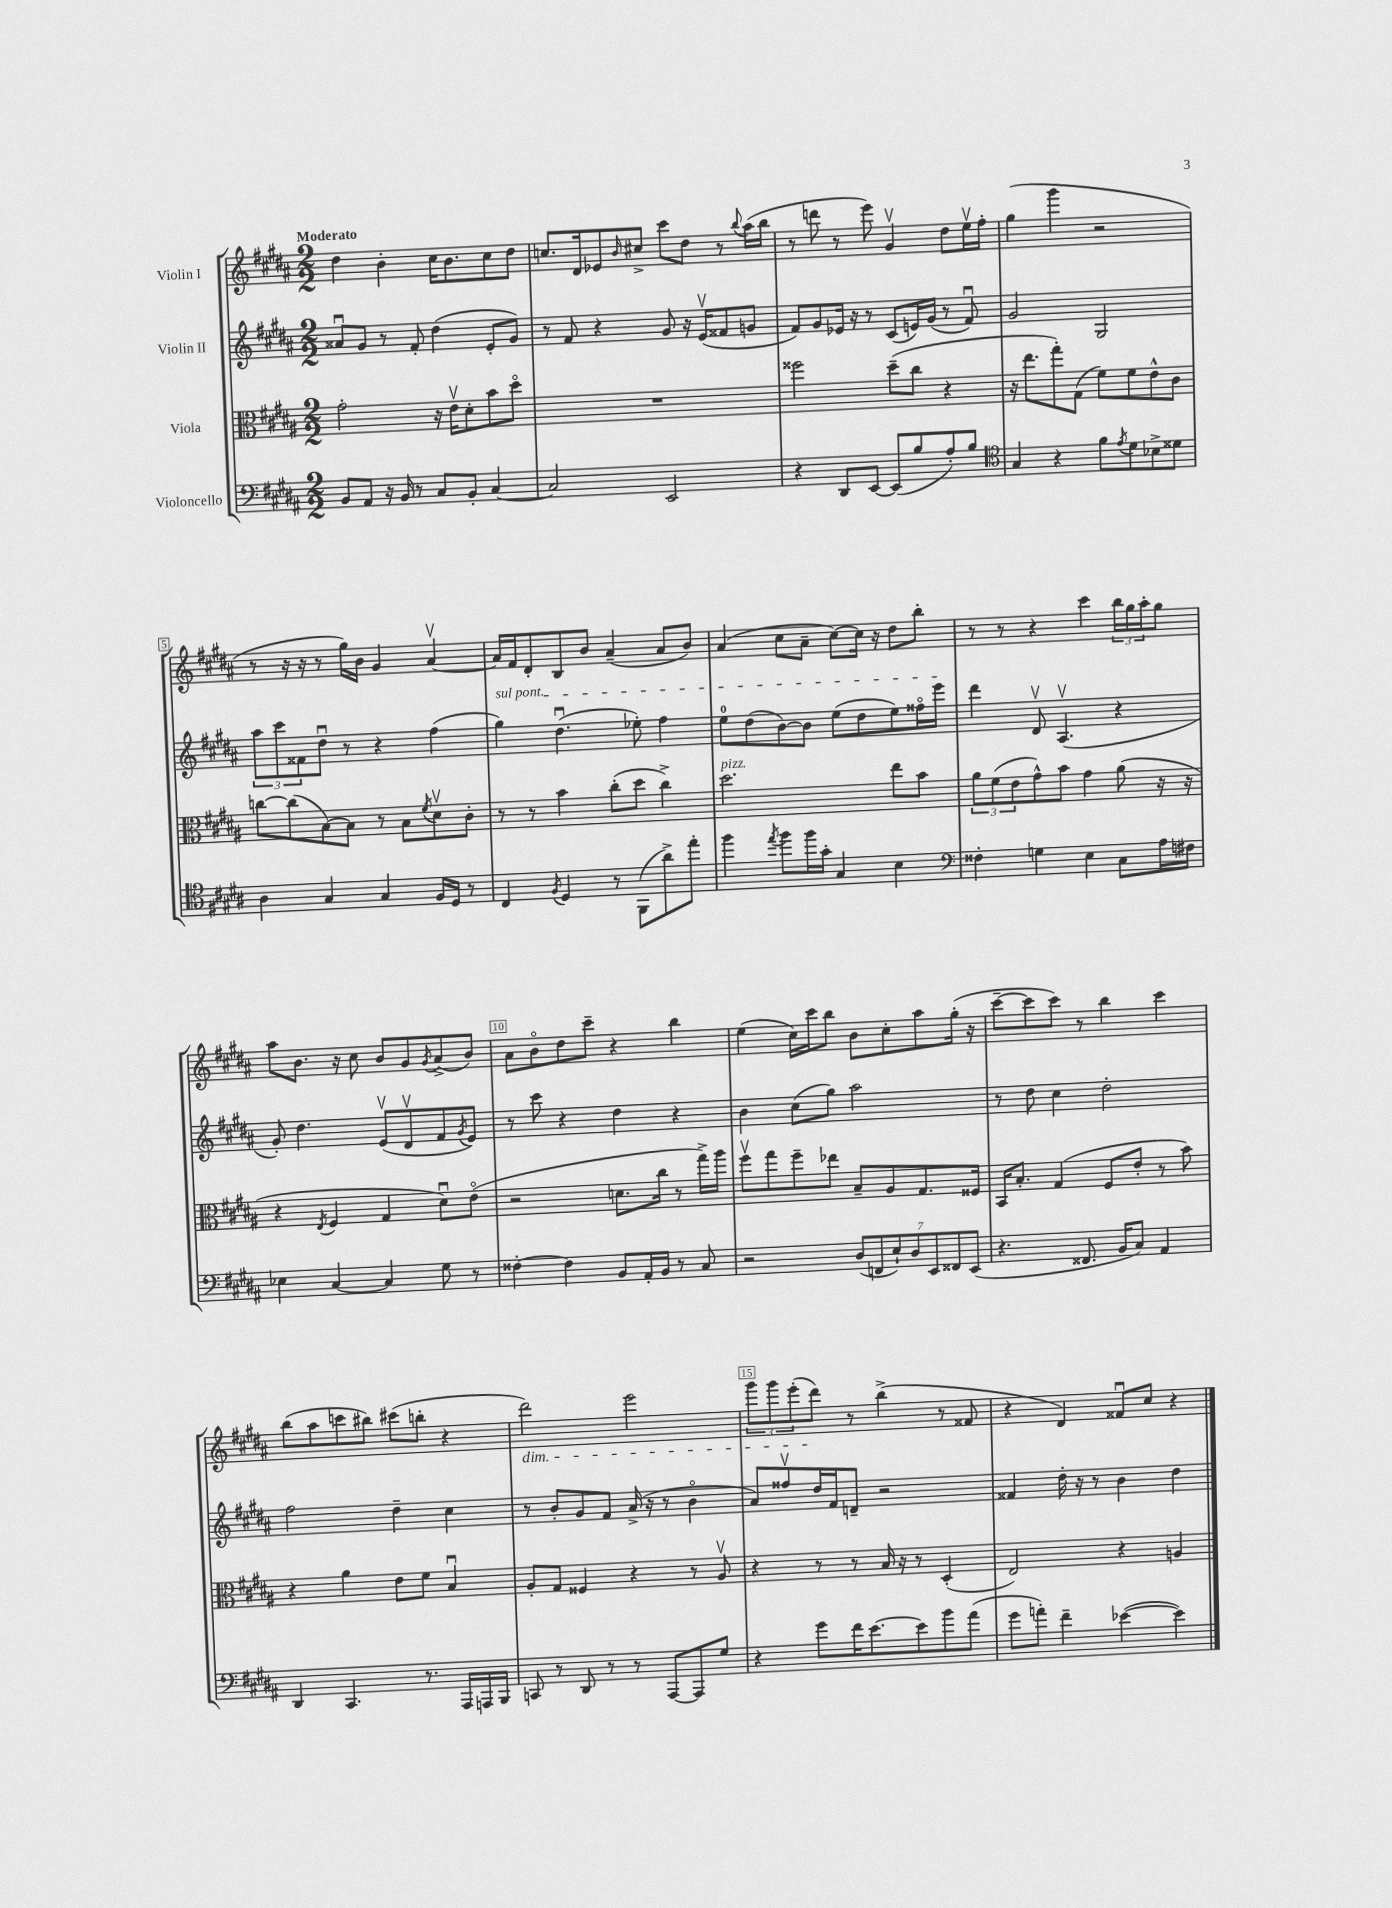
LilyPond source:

<<
\new StaffGroup <<
\new Staff = "s0" \with { instrumentName = "Violin I" } {
    \clef treble \key b \major \numericTimeSignature \time 2/2 \tempo "Moderato"
    dis''4 b'4-. cis''16 b'8. cis''8 dis''8 |
    c''8. dis'16 ees'8 \grace { b'16 } cis''8-> cis'''8 dis''8 r8 \appoggiatura { b''8 } ais''16( b''16 |
    r8 d'''8 r8 e'''8) gis'4\upbow dis''8 e''16\upbow fis''16-. |
    gis''4( gis'''4 r2 |
    r8 r16 r16 r8 gis''16) b'16 gis'4 ais'4~\upbow |
    ais'16 fis'16 dis'8-. b8 b'8 ais'4--( ais'8 b'8) |
    ais'4( cis''8 ais'8-- cis''8~) cis''16 r16 dis''8 b''8-. |
    r8 r8 r4 cis'''4 \tuplet 3/2 { b''16 gis''16 ais''16-. } gis''8 |
    ais''8 b'8. r16 cis''8 b'8 gis'8 \acciaccatura { gis'8 } ais'8->( b'8) |
    ais'8 b'8\flageolet dis''8 cis'''8-- r4 b''4 |
    e''4( cis''16) cis'''16 b''8 b'8 cis''8-. ais''8 gis''16-.( r16 |
    cis'''8~-- cis'''8 cis'''8) r8 b''4 cis'''4 |
    b''8( ais''8 c'''8 bis''8) cis'''8( b''8-. r4 |
    dis'''2\dim) e'''2 |
    \tuplet 3/2 { gis'''8 gis'''8 e'''8-.( } dis'''8\!) r8 b''4->( r8 fisis'8 |
    r4 dis'4) fisis'8\downbow cis''8 r4 \bar "|." |
}
\new Staff = "s1" \with { instrumentName = "Violin II" } {
    \clef treble \key b \major \numericTimeSignature \time 2/2
    aisis'8\downbow gis'8 r8 fis'8-. dis''4( e'8-. gis'8) |
    r8 fis'8 r4 gis'8 r16 e'16\upbow( fisis'8 g'8 |
    fis'8) gis'8 ees'16 r16 r8 cis'8( e'16) gis'16( r8 fis'8\downbow) |
    gis'2 gis2 |
    \tuplet 3/2 { ais''8 cis'''8 fisis'8 } dis''8\downbow r8 r4 fis''4( |
    \once \override TextSpanner.bound-details.left.text = \markup { \italic "sul pont." } gis''4\startTextSpan) dis''4.\downbow( ees''8-.) fis''4 |
    e''8-0 dis''8( b'8~) b'8 e''8( dis''8 e''8) fisis''16\flageolet e'''16\stopTextSpan |
    dis'''4 dis'8\upbow ais4.\upbow( r4 |
    gis'8-.) dis''4. e'8\upbow( dis'8\upbow fis'8 \acciaccatura { gis'8 } e'8) |
    r8 cis'''8 r4 dis''4 r4 |
    b'4 cis''8( gis''8) ais''2 |
    r8 dis''8 cis''4 dis''2-. |
    fis''2 dis''4-- cis''4 |
    r8 b'8-. gis'8 fis'8 ais'16->( r16 r8 b'4\flageolet |
    ais'8) fisis''8\upbow dis''16 fis'16 d'8-- r2 |
    fisis'4 dis''16-. r16 r8 b'4 dis''4 \bar "|." |
}
\new Staff = "s2" \with { instrumentName = "Viola" } {
    \clef alto \key b \major \numericTimeSignature \time 2/2
    gis'2-. r16 e'16\upbow dis'8-. b'8 dis''8\flageolet |
    R1 |
    fisis''2 dis''8--( cis''8 r4 |
    r16 e''8. gis''8-.) gis8( fis'8) fis'8 e'8-^ cis'8 |
    c''8~ c''8( b8~) b8 r8 b8 \acciaccatura { fis'8 } dis'8\upbow cis'8-. |
    r8 r8 b'4 cis''8-.( dis''8 cis''4->) |
    dis''2.^\markup { \italic "pizz." } e''8 b'8 |
    \tuplet 3/2 { ais'8 fis'8( e'8 } gis'8-^) b'8 gis'4 ais'8( r16 r16 |
    r4 \acciaccatura { e8 } fis4 gis4 dis'8\downbow) e'8\flageolet( |
    r2 d'8. cis''16 r8 gis''16->) ais''16 |
    fis''8\upbow gis''8 fis''8-- ees''8 b8-- ais8 gis8. fisis16 |
    b,16 b8.-. gis4( fis8 e'8-. r8 b'8) |
    r4 ais'4 e'8 fis'8 b4\downbow |
    ais8-. gis8 fisis4 r4 r8 ais8\upbow |
    r4 r8 r8 b16 r16 r8 dis4-.( |
    e2) r4 a4 \bar "|." |
}
\new Staff = "s3" \with { instrumentName = "Violoncello" } {
    \clef bass \key b \major \numericTimeSignature \time 2/2
    b,8 ais,8 r16 b,16 r8 cis8 b,8-. cis4~ |
    cis2 e,2 |
    r4 dis,8 e,8~ e,8( b8 ais8-.) b8 |
    \clef tenor gis4 r4 fis'8 \acciaccatura { e'8 } dis'8 bes8-> disis'8 |
    ais4 gis4 gis4 fis16 dis16 r8 |
    cis4 \acciaccatura { fis8 } dis4 r8 fis,8( ais'8->) e''8-. |
    fis''4 \acciaccatura { e''8 } fis''8 fis''16 gis'16-. gis4 b4 |
    \clef bass fisis4-. g4 e4 cis8 ais16 fis16 |
    ees4 cis4~ cis4 gis8 r8 |
    fisis4~-. fisis4 b,8 ais,16-. b,16 r8 cis8 |
    r2 \tuplet 7/4 { dis8( f,8 e8-!) dis8 e,8 fisis,8 e,8( } |
    r4. fisis,8. b,16 cis8) ais,4 |
    dis,4 cis,4. r8. ais,,16 a,,16 b,,16 |
    c,8 r8 dis,8 r8 r8 ais,,8~ ais,,8 gis8 |
    r4 gis'8 fis'16 e'8.~ e'8 b'8 ais'8( |
    gis'8 a'8-.) fis'4-- ees'4~( ees'4) \bar "|." |
}
>>
>>
\layout { \context { \Score \override BarNumber.break-visibility = ##(#f #t #t) barNumberVisibility = #(every-nth-bar-number-visible 5) \override BarNumber.stencil = #(make-stencil-boxer 0.1 0.3 ly:text-interface::print) } }
